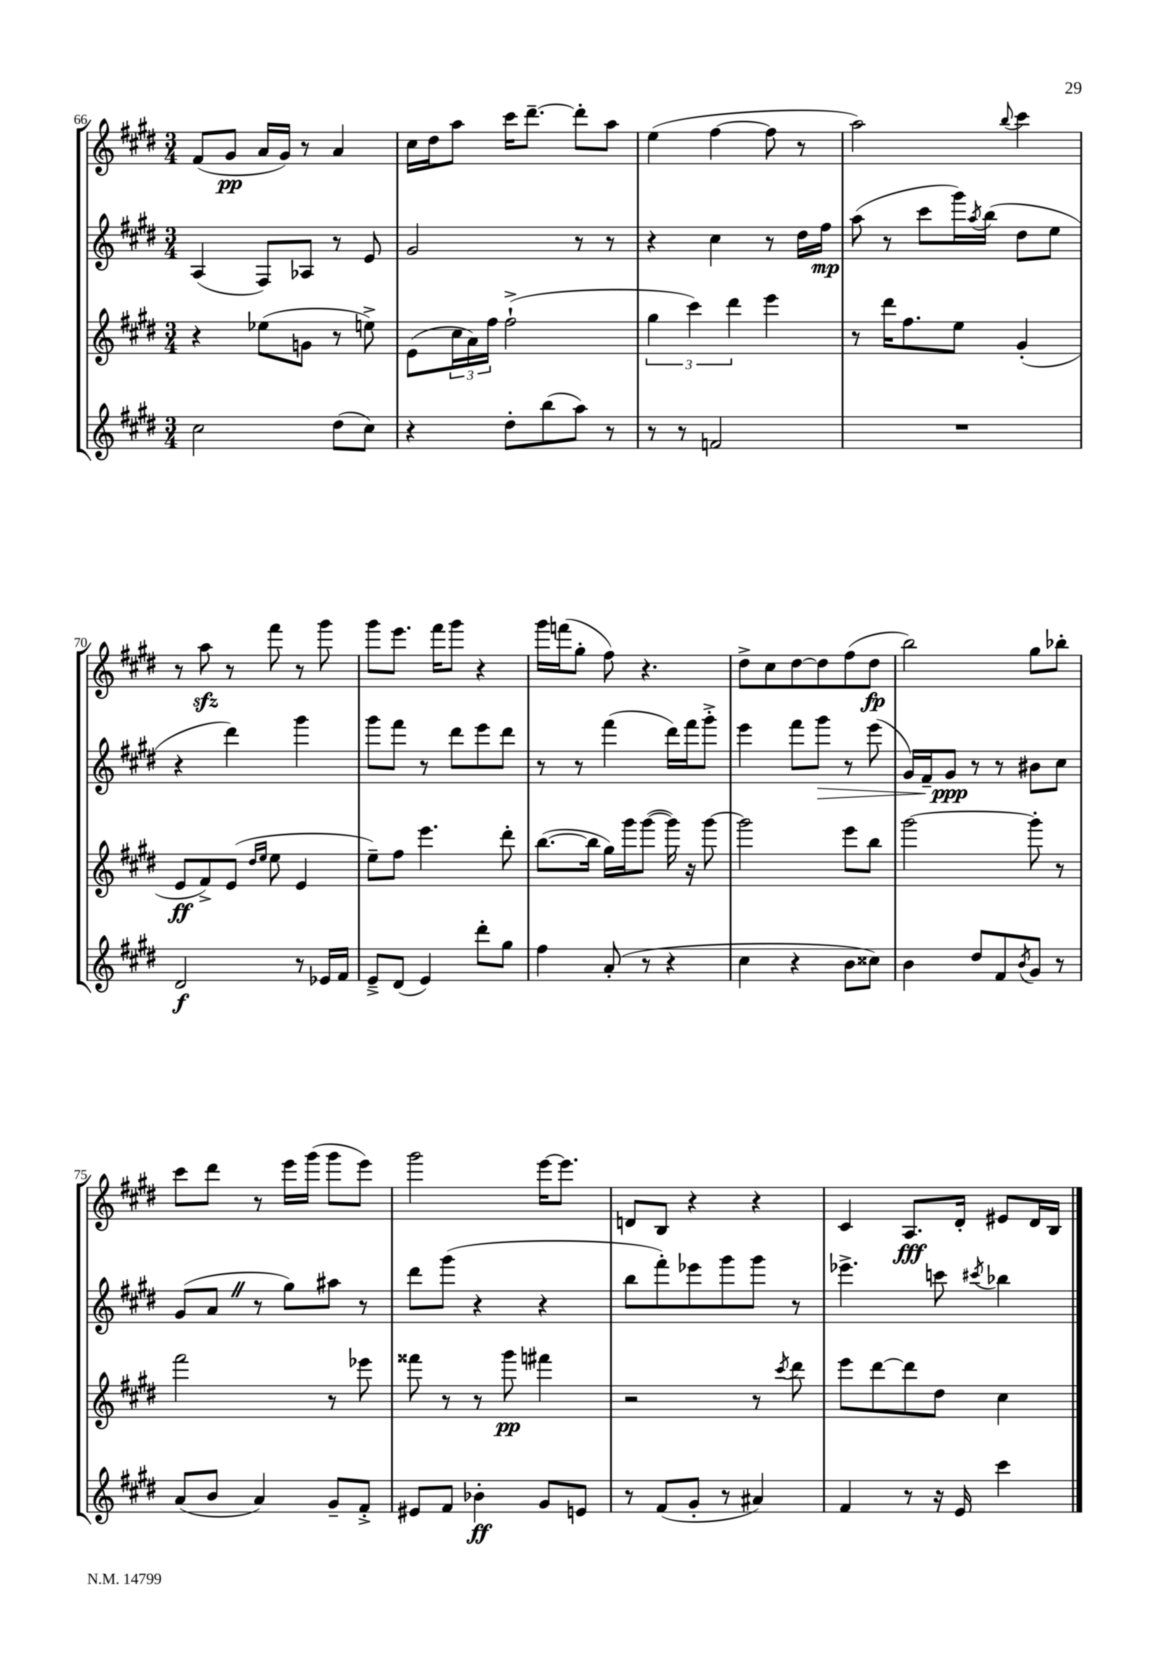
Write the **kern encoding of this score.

**kern	**kern	**kern	**kern
*staff4	*staff3	*staff2	*staff1
*clefG2	*clefG2	*clefG2	*clefG2
*k[f#c#g#d#]	*k[f#c#g#d#]	*k[f#c#g#d#]	*k[f#c#g#d#]
*M3/4	*M3/4	*M3/4	*M3/4
2cc#\	4r	(4A/	(8f#/L
.	.	.	8g#/J
.	(8ee-\L	8F#/L)	16a/LL
.	.	.	16g#/JJ)
.	8g\J	8A-/J	8r
(8dd#\L	8r	8r	4a/
8cc#\J)	8ee^\)	8e/	.
=	=	=	=
4r	(8e\L	2g#/	16cc#\LL
.	.	.	16dd#\J
.	24cc#\L	.	8aa\J
.	24a\)	.	.
.	24ff#\JJ	.	.
8dd#'\L	(2ff#`^\	.	16ccc#\LK
.	.	.	[8.ddd#~\J
(8bb\	.	.	.
8aa\J)	.	8r	8ddd#'\]L
8r	.	8r	8aa\J
=	=	=	=
8r	6gg#\	4r	(4ee\
8r	.	.	.
.	6ccc#\)	.	.
2f/	.	4cc#\	[4ff#\
.	6ddd#\	.	.
.	4eee\	8r	8ff#\]
.	.	16dd#\LL	8r
.	.	16ff#\JJ	.
=	=	=	=
2.r	8r	(8aa\	2aa\)
.	16ddd#\LK	8r	.
.	8.ff#\	.	.
.	.	8ccc#\L	.
.	8ee\J	16ggg#\L)	.
.	.	8qaa/	.
.	.	(16bb\JJ	.
.	.	.	8qqbb/
.	(4g#'/	8dd#\L	4ccc#\
.	.	8ee\J	.
=	=	=	=
2d#/	8e/L	4r	8r
.	8f#^/)	.	8aa\
.	(8e/J	4ddd#\)	8r
.	16qqdd#/LL	.	.
.	16qqee/JJ	.	.
.	8ee\	.	8fff#\
8r	4e/	4ggg#\	8r
16e-/LL	.	.	8ggg#\
16f#/JJ	.	.	.
=	=	=	=
8e~^/L	8ee~\L)	8ggg#\L	8ggg#\L
(8d#/J	8ff#\J	8fff#\J	8.eee\J
4e/)	4.eee\	8r	.
.	.	.	16fff#\LK
.	.	8ddd#\L	8ggg#\J
8ddd#'\L	.	8eee\	4r
8gg#\J	8ddd#'\	8ddd#\J	.
=	=	=	=
4ff#\	([8.bb\L	8r	16ggg#\LL
.	.	.	(16fff\J
.	.	8r	8gg#'\J
.	16bb\]Jk	.	.
(8a'/	16gg#\LL)	(4fff#\	8ff#\)
.	16ggg#\J	.	.
8r	([8ggg#\J	.	4.r
4r	16ggg#\])	16ddd#\LL)	.
.	16r	16fff#\J	.
.	[8ggg#\	8ggg#'^\J	.
=	=	=	=
4cc#\	2ggg#\]	4eee\	8dd#^\L
.	.	.	8cc#\
4r	.	8fff#\L	[8dd#\
.	.	8ggg#\J	8dd#\]
8b\L	8eee\L	8r	(8ff#\
8cc##\J)	8bb\J	(8eee\	8dd#\J
=	=	=	=
4b\	[2ggg#\	16g#/LL)	2bb\)
.	.	16f#~/J	.
.	.	8g#/J	.
8dd#/L	.	8r	.
8f#/	.	8r	.
8qb/	.	.	.
8g#/J	8ggg#'\]	8b#\L	8gg#\L
8r	8r	8cc#\J	8bb-'\J
=	=	=	=
(8a/L	2fff#\	(8g#/L	8ccc#\L
8b/J	.	8a/J	8ddd#\J
4a/)	.	8r	8r
.	.	8gg#\L)	16eee\LL
.	.	.	(16ggg#\JJ
8g#~/L	8r	8aa#\J	8ggg#\L
8f#'^/J	8eee-\	8r	8eee\J)
=	=	=	=
8e#/L	8fff##\	8ddd#\L	2ggg#\
8f#/J	8r	(8ggg#\J	.
4b-'\	8r	4r	.
.	8ggg#\	.	.
8g#/L	4fff#\	4r	[16eee\LK
.	.	.	8.eee\]J
8e/J	.	.	.
=	=	=	=
8r	2r	8bb\L	8d/L
(8f#/L	.	8fff#'\)	8B/J
8g#'/J	.	8eee-\	4r
8r	.	8ggg#\	.
4a#/)	8r	8ggg#\J	4r
.	8qccc#/	.	.
.	8ddd#\	8r	.
=	=	=	=
4f#/	8eee\L	4.eee-^\	4c#/
.	[8ddd#\	.	.
8r	8ddd#\]	.	8.A/L
16r	8dd#\J	8ccc\	.
16e/	.	.	16d#'/Jk
.	.	8qccc#/	.
4ccc#\	4cc#\	4bb-\	8e#/L
.	.	.	16d#/L
.	.	.	16B/JJ
==	==	==	==
*-	*-	*-	*-
